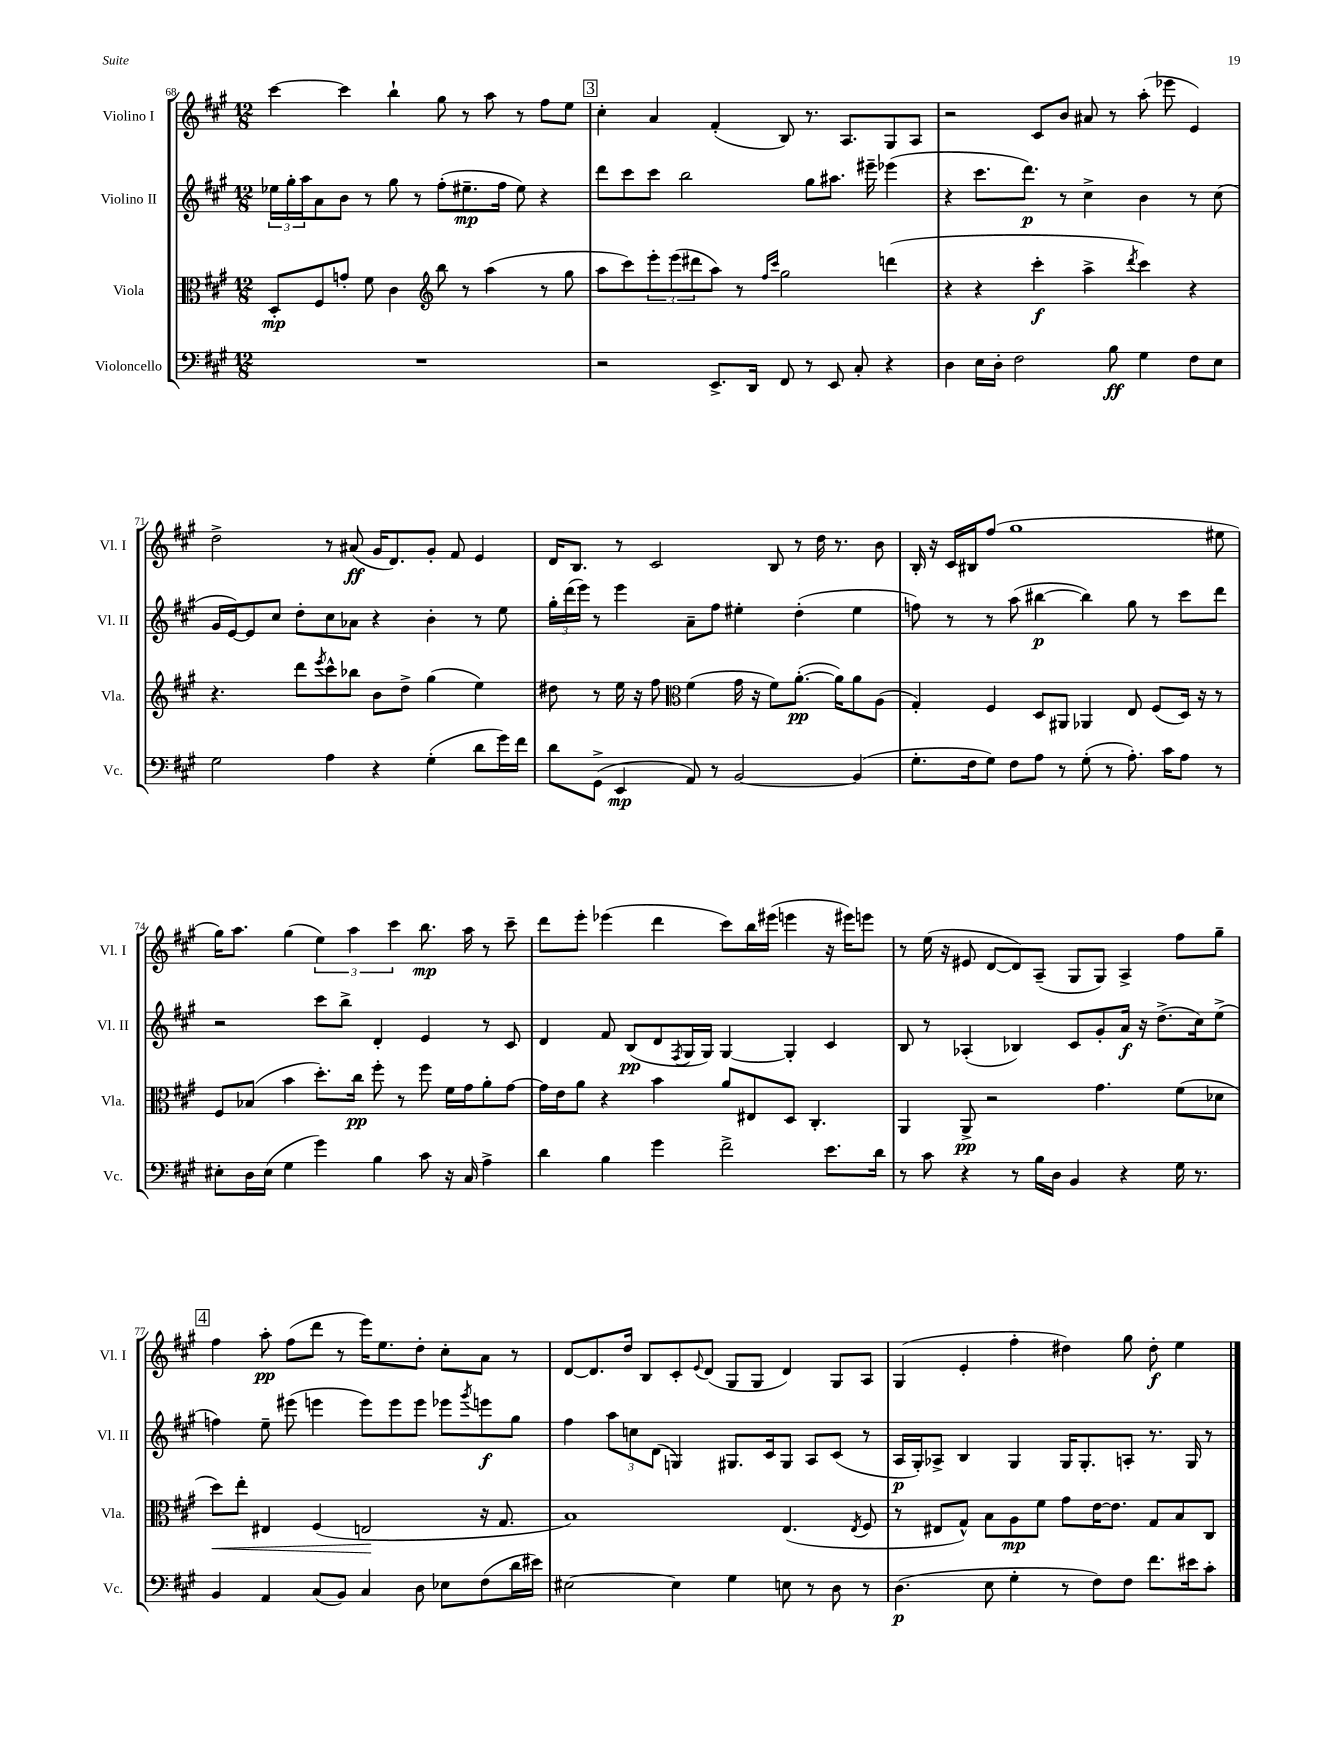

**kern	**kern	**kern	**kern
*staff4	*staff3	*staff2	*staff1
*clefF4	*clefC3	*clefG2	*clefG2
*k[f#c#g#]	*k[f#c#g#]	*k[f#c#g#]	*k[f#c#g#]
*M12/8	*M12/8	*M12/8	*M12/8
1.r	8D'	24ee-	[4ccc#
.	.	24gg#'	.
.	.	24aa	.
.	8F#	8a	.
.	8g'	8b	4ccc#]
.	8f#	8r	.
.	4c#	8gg#	4bb`
.	.	8r	.
*	*clefG2	*	*
.	8bb	(8ff#'	8gg#
.	8r	8.ee#~	8r
.	(4aa	.	8aa
.	.	16ff#	.
.	.	8ee#)	8r
.	8r	4r	8ff#
.	8gg#	.	8ee
=	=	=	=
2r	8aa	8ddd	4cc#'
.	8ccc#)	8ccc#	.
.	12eee'	8ccc#	4a
.	(12eee	.	.
.	.	2bb	.
.	12ddd#	.	.
8.EE^	8aa)	.	(4f#'
.	8r	.	.
16DD	.	.	.
.	16qqff#	.	.
.	16qqccc#	.	.
8FF#	2gg#	.	8B)
8r	.	8gg#	8.r
8EE	.	8.aa#	.
.	.	.	8.A
8C#'	.	.	.
.	.	16eee#~	.
4r	(4ddd	(4eee-	8G#
.	.	.	8A
=	=	=	=
4D	4r	4r	2r
16E	4r	8.ccc#	.
16D'	.	.	.
2F#	.	.	.
.	.	8.ddd)	.
.	4ccc#'	.	8c#
.	.	8r	8b
.	4aa^	4cc#^	8a#
8B	.	.	8r
.	8qddd	.	.
4G#	4ccc#)	4b	(8aa'
.	.	.	8eee-
8F#	4r	8r	4e)
8E	.	(8cc#	.
=	=	=	=
2G#	4.r	16g#	2dd^
.	.	[16e)	.
.	.	8e]	.
.	.	8cc#	.
.	8ddd	8dd'	.
.	8qeee	.	.
4A	8ccc#^^	8cc#	8r
.	8bb-	8a-	(8a#
4r	8b	4r	16g#
.	.	.	8.d)
.	8dd^	.	.
(4G#'	(4gg#	4b'	8g#'
.	.	.	8f#
8d	4ee)	8r	4e
16g#)	.	8ee	.
16f#	.	.	.
=	=	=	=
8d	8dd#	24gg#'	16d
.	.	(24ddd	.
.	.	.	8.B
.	.	24eee)	.
(8GG#^	8r	8r	.
4EE	16ee	4eee	8r
.	16r	.	.
.	8ff#	.	2c#
*	*clefC3	*	*
8AA)	(4f#	8a~	.
8r	.	8ff#	.
[2BB	16g#	4ee#'	.
.	16r	.	.
.	8f#)	.	8B
.	([8.a'	(4dd'	8r
.	.	.	16dd
.	16a])	.	8.r
(4BB]	8a	4ee#	.
.	(8A	.	8b
=	=	=	=
8.G#'	4G#')	8ff)	16B'
.	.	.	16r
.	.	8r	16c#
16F#	.	.	16B#
8G#)	4F#	8r	(8ff#
8F#	.	(8aa	1gg#
8A	8D	[4bb#	.
8r	8AA#	.	.
(8G#'	4AA-	4bb#])	.
8r	.	.	.
8.A')	8E	8gg#	.
.	(8F#	8r	.
16c#	.	.	.
8A	16D)	8ccc#	.
.	16r	.	.
8r	8r	8ddd	8ee#
=	=	=	=
8E#'	8F#	2r	16gg#)
.	.	.	8.aa
16D	(8B-	.	.
(16E#	.	.	.
4G#	4b	.	(4gg#
4g#)	8.dd')	8ccc#	6ee)
.	.	8bb^	.
.	.	.	6aa
.	16cc#	.	.
4B	8ff#'	4d'	.
.	.	.	6ccc#
.	8r	.	.
8c#	8ff#	4e	8.bb
16r	16f#	.	.
16C#	16g#	.	16aa
4A^	8a'	8r	8r
.	[8g#	8c#	8ccc#~
=	=	=	=
4d	16g#]	4d	8ddd
.	16e	.	.
.	8a	.	8eee'
4B	4r	8f#	(4eee-
.	.	(8B	.
4g#	4b	8d	4ddd
.	.	8qF#	.
.	.	16G#	.
.	.	16G#)	.
2f#^	8a	[4G#	8ccc#)
.	8E#	.	16bb
.	.	.	(16eee#
.	8D	4G#']	4eee
.	4.C#'	.	.
8.e	.	4c#	16r
.	.	.	16eee#)
.	.	.	8eee
16d	.	.	.
=	=	=	=
8r	4AA	8B	8r
8c#	.	8r	(16ee
.	.	.	16r
4r	8AA^	(4A-'	8e#
.	2r	.	[8d
8r	.	4B-)	8d])
16B	.	.	(8A~
16D	.	.	.
4BB	.	8c#	8G#
.	4.g#	8g#'	8G#)
4r	.	16a	4A^
.	.	16r	.
.	.	(8.dd^	.
16G#	(8f#	.	8ff#
8.r	.	16cc#)	.
.	8d-	(8ee^	8gg#~
=	=	=	=
4BB	8dd)	4ff)	4ff#
.	8ee'	.	.
4AA	4E#	8ee~	8aa'
.	.	(8eee#	(8ff#
(8C#	(4F#	4eee	8ddd
8BB)	.	.	8r
4C#	2E	8eee)	16eee)
.	.	.	8.ee
.	.	8eee	.
8D	.	8eee	8dd'
8E-	.	8eee-	8cc#'
.	.	8qggg#	.
(8F#	16r	8eee	8a
.	8.G#	.	.
16d	.	8gg#	8r
16e#)	.	.	.
=	=	=	=
[2E#	1B)	4ff#	[8d
.	.	.	8.d]
.	.	12aa	.
.	.	.	16dd
.	.	12cc	.
.	.	.	8B
.	.	(12d	.
4E#]	.	4G)	8c#'
.	.	.	8qqe
.	.	.	(8d
4G#	.	8.G#	8G#
.	.	.	8G#
.	.	16c#	.
8E	(4.E	8G#	4d)
8r	.	8A	.
8D	.	(8c#	8G#
.	8qE	.	.
8r	8F#	8r	8A
=	=	=	=
(4.D	8r	16A	(4G#
.	.	16G#')	.
.	8E#	8A-^	.
.	8G#^^)	4B	4e'
8E	8B	.	.
4G#'	8A	4G#	4ff#'
.	8f#	.	.
8r	8g#	16G#	4dd#)
.	.	8.G#'	.
8F#)	[16e	.	.
.	8.e]	.	.
8F#	.	8A'	8gg#
8.f#	8G#	8.r	8dd#'
.	8B	.	4ee
16e#	.	16G#	.
8c#'	8C#	8r	.
==	==	==	==
*-	*-	*-	*-
